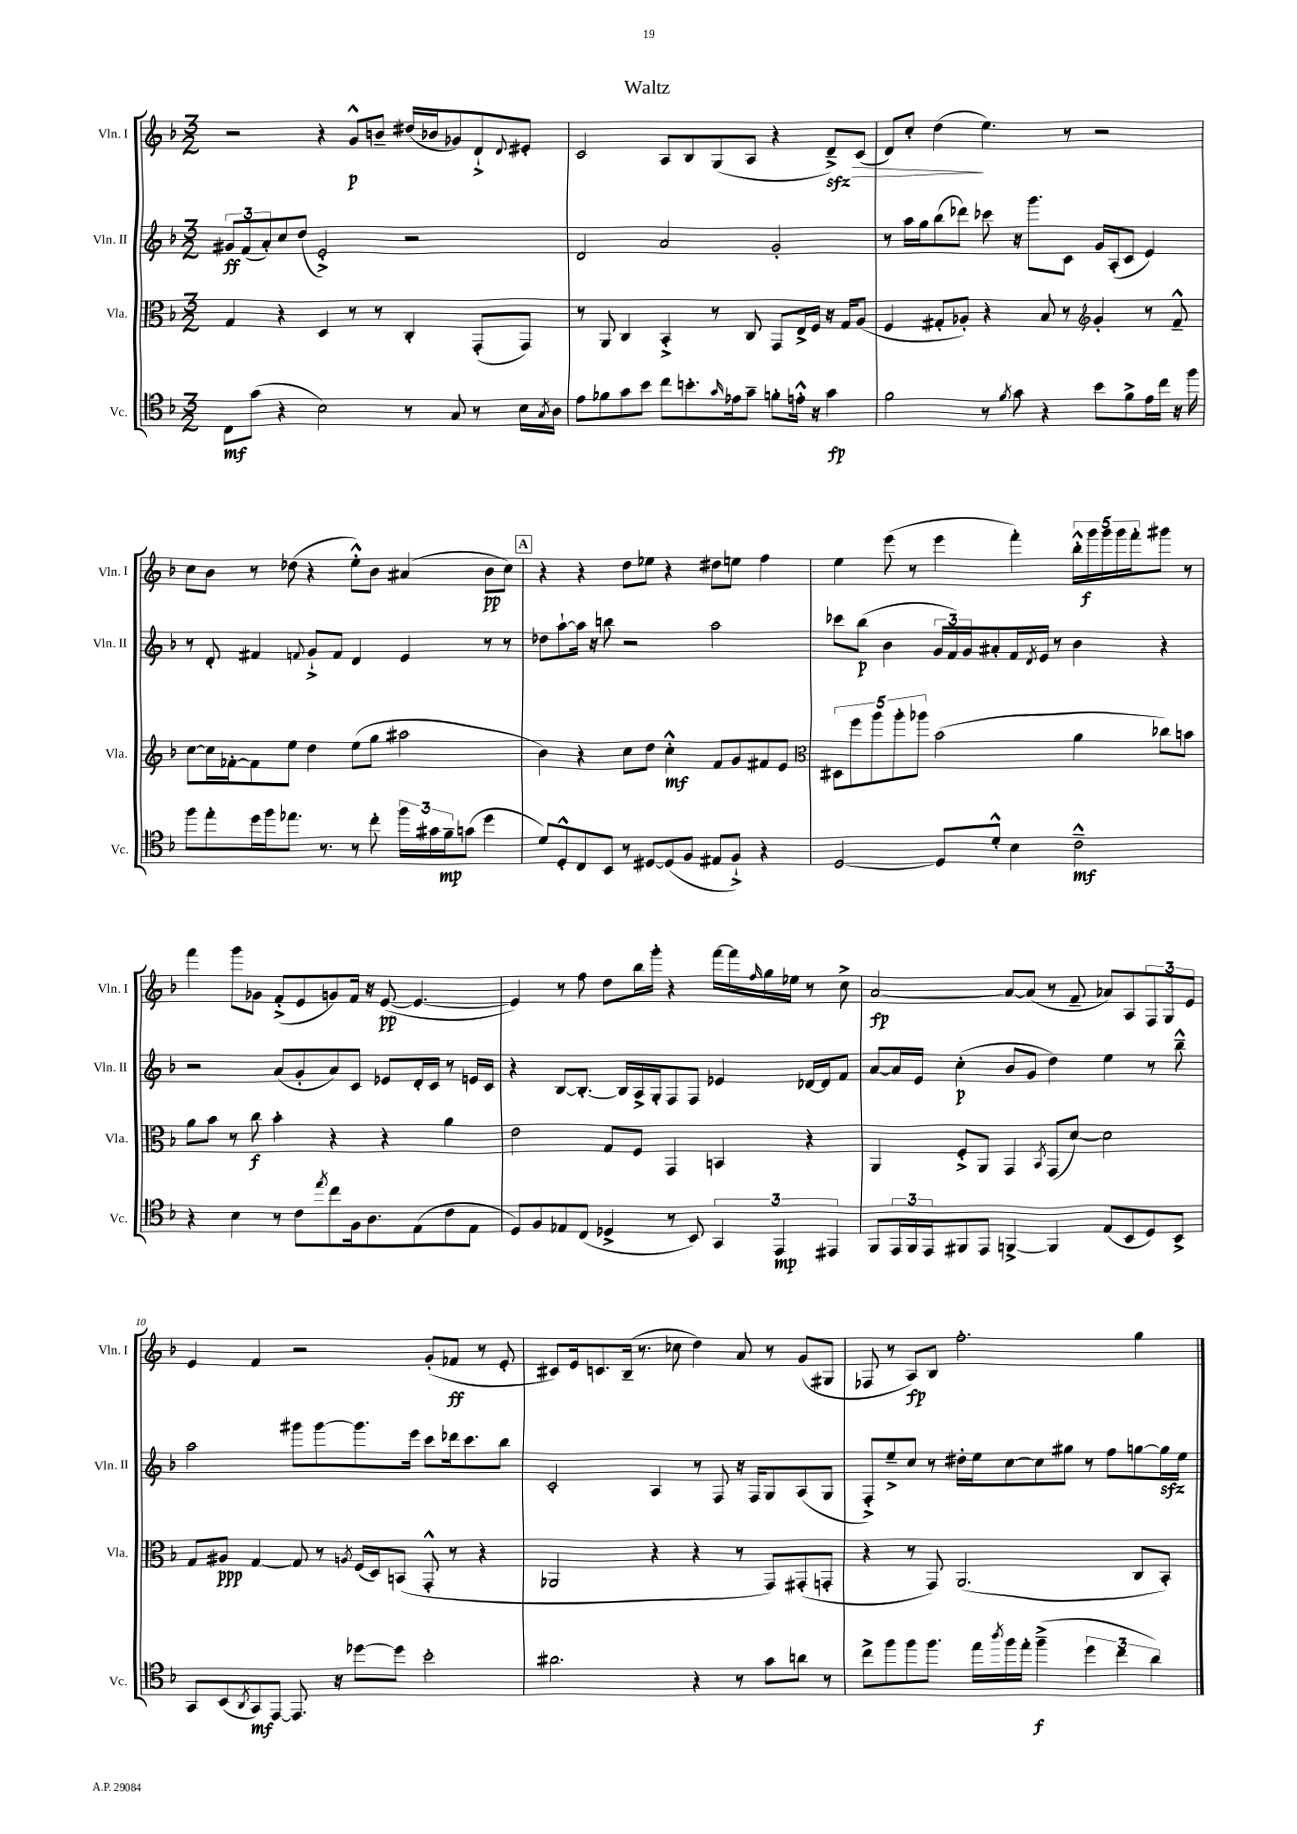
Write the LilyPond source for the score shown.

\header { title = "Waltz" }
<<
\new StaffGroup <<
\new Staff = "s0" \with { instrumentName = "Vln. I" shortInstrumentName = "Vln. I" } {
    \clef treble \key f \major \numericTimeSignature \time 3/2
    r2 r4 g'8-^\p b'8-- dis''16( bes'16 ges'8) d'8-!-> \appoggiatura { d'8 } eis'8-. |
    c'2 a8 bes8 g8( a8 r4 d'8--->\sfz\>) c'8( |
    d'8) c''8-. d''4\!( e''4.) r8 r2 |
    c''8 bes'8 r8 des''8( r4 e''8-.-^) bes'8 ais'4( bes'8\pp c''8) |
    \mark \markup { \box "A" } r4 r4 d''8 ees''8 r4 dis''8 e''8 f''4 |
    e''4 e'''8( r8 e'''4 f'''4-.) \tuplet 5/4 { bes''16-.-^ g'''16\f g'''16 g'''16 f'''16-. } gis'''8 r8 |
    f'''4 g'''8 ges'8 f'8-.->( e'8 g'8) f'16 r16 e'8~\pp( e'4.~ |
    e'4) r8 f''8 d''8 bes''16 g'''16-. r4 f'''16~ f'''16 \grace { f''16 } g''16 ees''16 r8 c''8-> |
    a'2~\fp a'8~ a'8( r8 f'8-- aes'8) a8 \tuplet 3/2 { f8 g8 e'8 } |
    e'4 f'4 r2 g'8-.( fes'8\ff r8 e'8-. |
    cis'8) e'16 c'8. bes16--( r8. ces''8 d''4) a'8 r8 g'8( gis8 |
    fes8 r8 a8\fp) bes8 f''2.-. g''4 \bar "|." |
}
\new Staff = "s1" \with { instrumentName = "Vln. II" shortInstrumentName = "Vln. II" } {
    \clef treble \key f \major \numericTimeSignature \time 3/2
    \tuplet 3/2 { gis'8\ff f'8( a'8-.) } c''8 d''8( e'2-.->) r2 |
    d'2 a'2 g'2-. |
    r8 a''16 g''16 bes''8( des'''8) ces'''8 r16 g'''8. c'8 g'16 a16-.( c'8 e'4) |
    r8 d'8-. fis'4 \appoggiatura { f'8 } g'8-!-> f'8 d'4 e'4 r8 r8 |
    \mark \markup { \box "A" } des''8 a''8~-! a''16 r16 b''8 r2 a''2 |
    ces'''8 bes''8\p( bes'4 \tuplet 3/2 { g'16 f'16) g'16 } ais'8-. f'16 \acciaccatura { d'8 } e'16 r8 bes'4 r4 |
    r2 a'8( g'8-. a'8) c'8 ees'8 d'16-. c'16 r8 e'16 c'16 |
    r4 bes8~ bes8.~-. bes16 a16-> g16-. f8 f8 ees'4 des'16~ des'16 f'8 |
    a'8~ a'16 e'16 c''4-.\p( bes'8 g'8 d''4) e''4 r8 bes''8---^ |
    a''2 gis'''8 gis'''8~ gis'''8. e'''16 c'''8 des'''16 c'''8. bes''8 |
    c'2-. a4 r8 f8 r16 f16 g8 a8( g8 |
    f8-.->) e''8---> c''8 r8 dis''16-. e''16 c''8~ c''8 gis''8 r8 f''8 g''8~ g''16\sfz e''16 \bar "|." |
}
\new Staff = "s2" \with { instrumentName = "Vla." shortInstrumentName = "Vla." } {
    \clef alto \key f \major \numericTimeSignature \time 3/2
    g4 r4 d4 r8 r8 c4-. g,8-.( g,8) |
    r8 a,8 c4 bes,4-.-> r8 c8 g,8 e16-> f16 r16 g16 a8( |
    f4 gis8-. aes8-.) r4 bes8 r8 \clef treble g'4-. r8 f'8---^ |
    c''8~ c''16 fes'16~-. fes'8 e''8 d''4 e''8( g''8 ais''2 |
    \mark \markup { \box "A" } bes'4) r4 c''8 d''8 c''4-.-^\mf f'8 g'8 fis'8 e'8 |
    \clef alto \tuplet 5/4 { dis8 f''8 a''8 a''8-. aes''8 } bes'2( a'4 ces''8) b'8 |
    a'8 bes'8 r8 c''8\f bes'4-. r4 r4 a'4 |
    e'2 g8 f8 g,4 b,4 r4 |
    a,4 f8-.-> a,8 g,4 \acciaccatura { bes,8 } g,8( d'8~) d'2 |
    g8 ais8\ppp g4~ g8 r8 \acciaccatura { a8 } f16( d16) b,8( g,8-.-^ r8 r4 |
    aes,2 r4 r4 r8 g,8) gis,8-.( g,8-. |
    r4 r8 g,8) a,2.( c8 bes,8-.) \bar "|." |
}
\new Staff = "s3" \with { instrumentName = "Vc." shortInstrumentName = "Vc." } {
    \clef tenor \key f \major \numericTimeSignature \time 3/2
    c8\mf g'8( r4 bes2) r8 g8 r8 bes16 \acciaccatura { g8 } a16 |
    e'8 fes'8 g'8 bes'8 c''8 b'8.-. \grace { g'16 } ees'16 g'8-- f'8-. e'16-.-^ r16 g'4\fp |
    f'2 r8 \acciaccatura { f'8 } g'8 r4 bes'8 f'8-> e'16 c''16 r16 f''16 |
    f''8 e''8-. d''16 f''16 ees''8. r8. r8 c''8-. \tuplet 3/2 { f''16 gis'16 f'16--\mp } g'8( d''4 |
    \mark \markup { \box "A" } d'8) d8-.-^ c8 bes,8 r8 dis8~ dis8( f8 eis8 f8-!->) r4 |
    d2~ d8 d'8-.-^ bes4 c'2---^\mf |
    r4 bes4 r8 c'8 \acciaccatura { e''8 } c''8 f16 a8. e8( c'8 e8 |
    d8) f8 ees8 c8( des4-> r8 bes,8) \tuplet 3/2 { g,4 e,4\mp eis,4 } |
    f,8 \tuplet 3/2 { e,16 f,16 e,16 } fis,8 e,8 f,4~-> f,4 e8( bes,8 d8) bes,8-> |
    g,8 bes,8( \acciaccatura { a,8 } g,8\mf) e,8~ e,8. r16 des''8~ des''8 bes'2-. |
    ais'2. r4 r8 g'8 a'8 r8 |
    c''8-> f''8 f''8 f''8. e''16 \acciaccatura { a''8 } f''16 e''16-. f''4--->\f( \tuplet 3/2 { d''4 c''4 a'4) } \bar "|." |
}
>>
>>
\layout { \context { \Score \override BarNumber.break-visibility = ##(#f #t #t) barNumberVisibility = #(every-nth-bar-number-visible 5) } }
